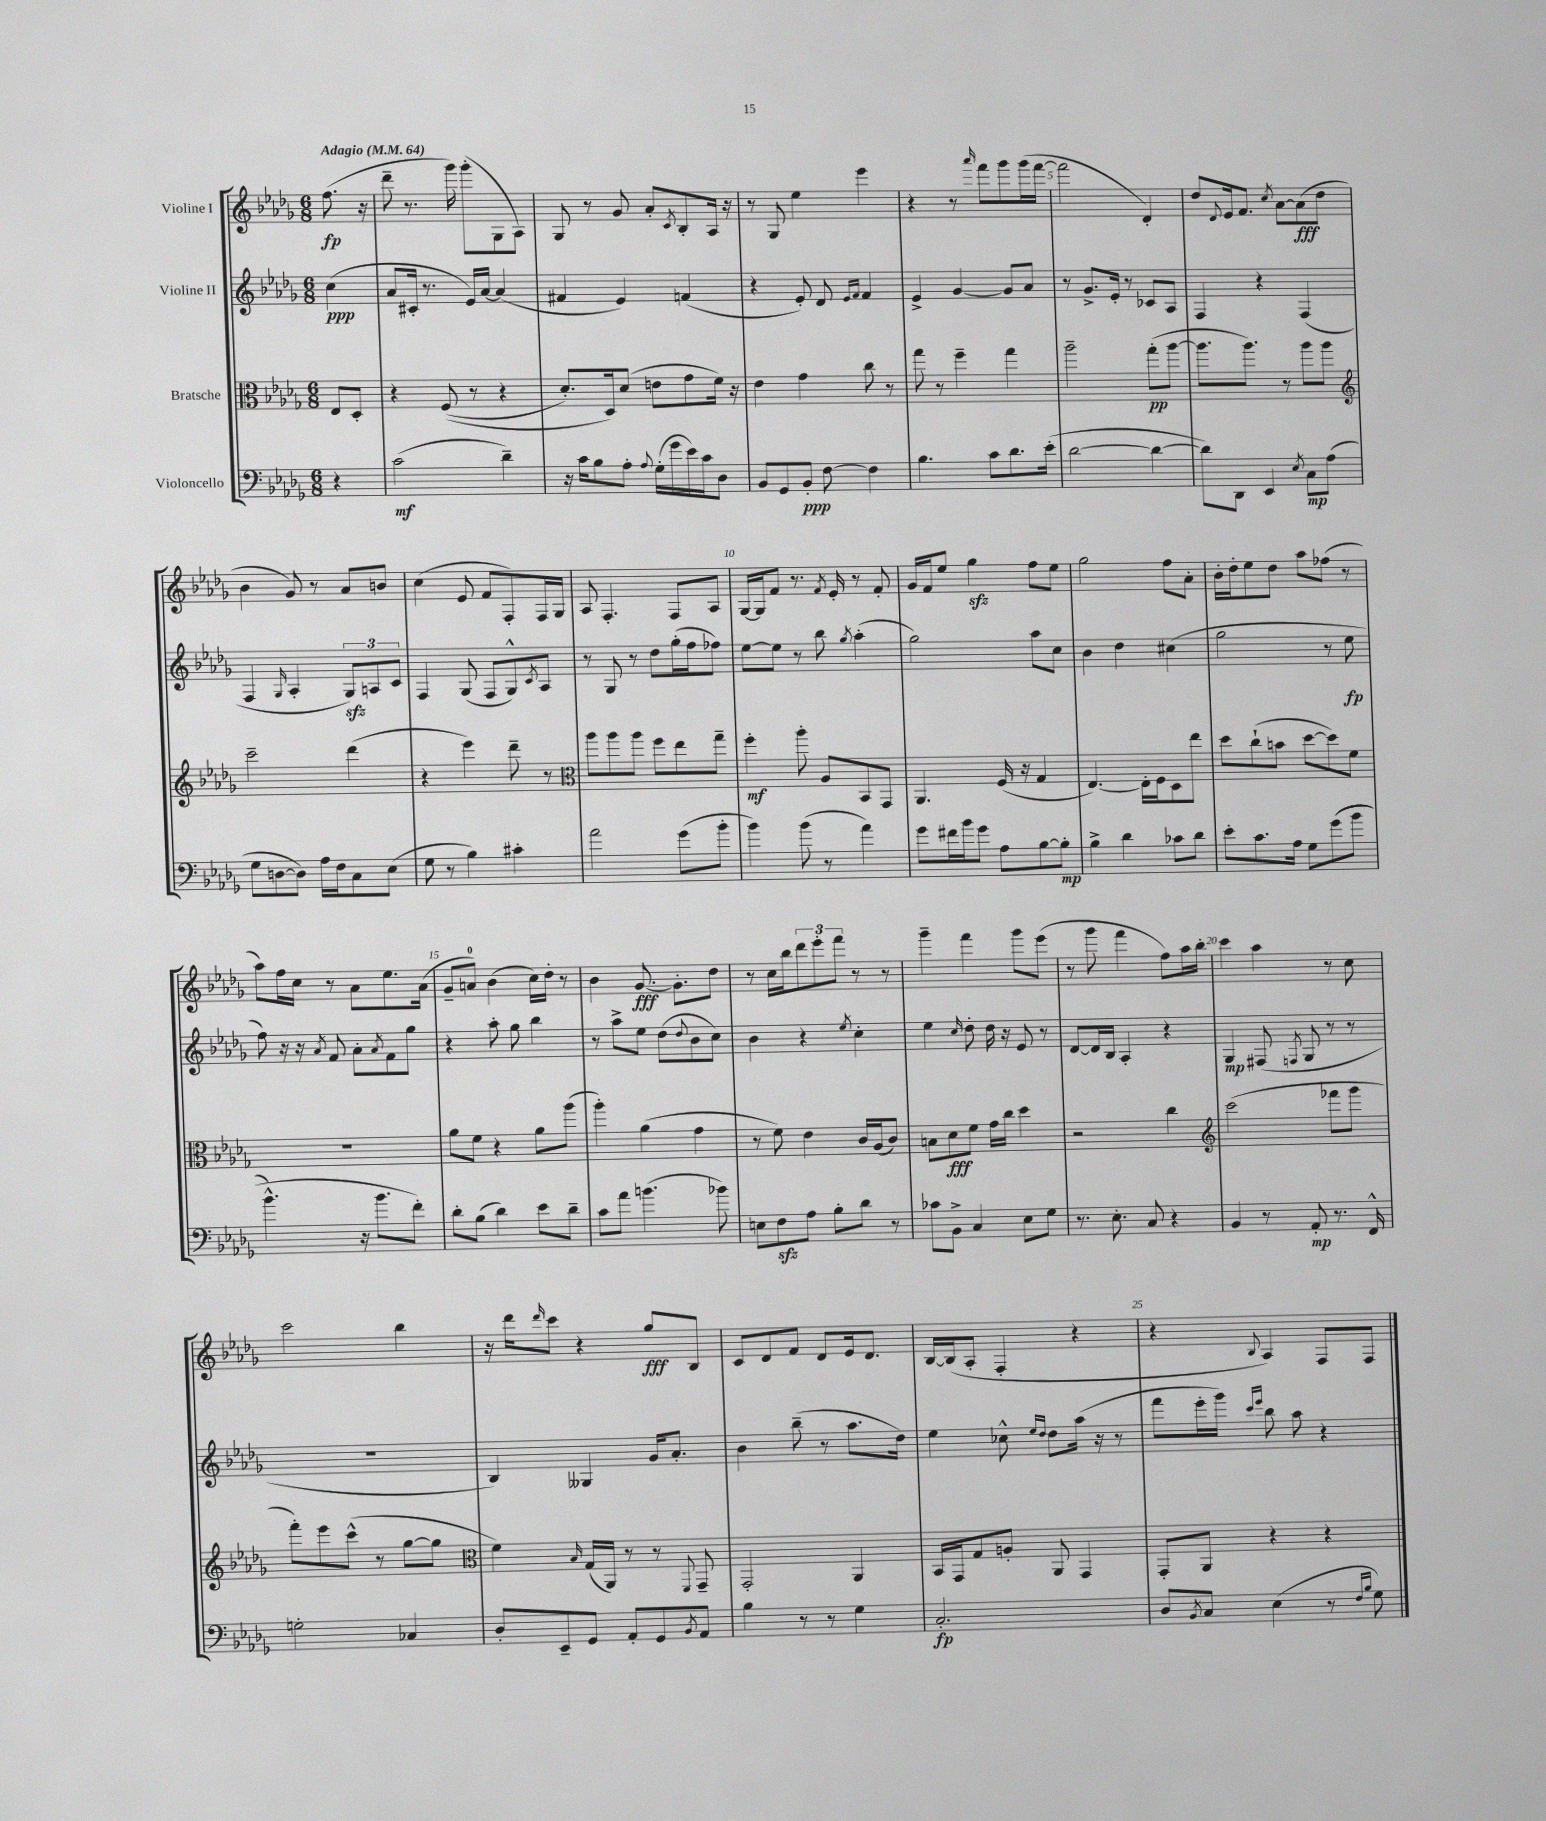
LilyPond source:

<<
\new StaffGroup <<
\new Staff = "s0" \with { instrumentName = "Violine I" } {
    \clef treble \key des \major \numericTimeSignature \time 6/8 \partial 4 \tempo "Adagio" 4 = 64
    f''8.\fp( r16 |
    des'''8-- r8. ges'''16) ges'''8-.( ges8 aes8) |
    ges8 r8 ges'8 aes'8-. \acciaccatura { c'8 } bes8-. aes16 r16 |
    r8 ges8 ees''4 ees'''4 |
    r4 r8 \grace { aes'''16 } f'''8 ges'''8 ges'''16( f'''16~ |
    f'''2 des'4-.) |
    des''8 \appoggiatura { des'8 } ees'16 f'8. \acciaccatura { c''8 } aes'8~ aes'8\fff( des''8 |
    bes'4 ges'8) r8 aes'8 b'8 |
    c''4( ees'8 f'8 f8-.) f16 ges16 |
    aes8 f4.-. f8 aes8 |
    ges16~ ges16 f'8 r8. \acciaccatura { f'8 } ees'16-. r8 f'8-. |
    ges'16 f'16 ees''8 ges''4\sfz f''8 ees''8 |
    ges''2 f''8 aes'8-. |
    bes'16-. des''16-. ees''8 des''8 aes''8 fes''8( r8 |
    aes''8) f''16 c''16 r8 aes'8 ees''8. aes'16( |
    ges'8-- a'8-0) bes'4( c''16) des''16-. r8 |
    bes'4 ges'8.~\fff ges'8.-. des''8 |
    r8 c''16 bes''16 \tuplet 3/2 { des'''8 ees'''8-. f'''8 } r8 r8 |
    ges'''4-- f'''4 ges'''8 ees'''8( |
    r8 ges'''8 f'''4 f''8) aes''16 bes''16-. |
    c'''4 aes''4 r8 c''8 |
    c'''2 bes''4 |
    r16 des'''16 \grace { des'''16 } c'''8 r4 ges''8\fff bes8 |
    c'8 des'8 f'8 des'8 ees'16 des'8. |
    bes16~ bes16( aes8-. f4-. r4 |
    r4 \appoggiatura { bes8 } aes4) f8 f8 \bar "|." |
}
\new Staff = "s1" \with { instrumentName = "Violine II" } {
    \clef treble \key des \major \numericTimeSignature \time 6/8 \partial 4
    c''4\ppp( |
    aes'8 cis'16-. r8. ees'16) aes'16~ aes'4( |
    fis'4 ees'4) f'4( |
    r4 ees'8-.) des'8 \grace { ees'16 f'16 } f'4 |
    ees'4-> ges'4~ ges'8 aes'8 |
    r8 ges'8.-> ees'16-. r8 ces'8 aes8 |
    f4 r4 f4( |
    f4 \grace { ges16 } aes4-. \tuplet 3/2 { ges8\sfz) a8 c'8 } |
    f4 ges8( f8 ges8-^) \acciaccatura { c'8 } aes8 |
    r8 ges8 r8 des''8 ges''16-.( f''16 fes''8) |
    ees''8~ ees''8 r8 bes''8 \acciaccatura { ges''8 } aes''4-.( |
    ges''2) aes''8 c''8 |
    bes'4 des''4 cis''4( |
    ges''2 r8 ees''8\fp |
    f''8) r16 r16 \acciaccatura { aes'8 } f'8 aes'8-. \acciaccatura { aes'8 } f'8 ges''8 |
    r4 aes''8-. ges''8 bes''4 |
    r8 aes''8-> ees''8 des''8( \appoggiatura { des''8 } bes'8 c''8) |
    bes'4 r4 \acciaccatura { ees''8 } c''4-. |
    ees''4 \grace { c''16 } des''8-. des''16 r16 ees'8 r8 |
    des'8~ des'16 bes16 aes4-. r4 |
    ges4\mp fis8( \acciaccatura { f8 } ges8 r8 r8 |
    R2. |
    bes4) geses4 ges'16 aes'8.-. |
    bes'4 bes''8--( r8 aes''8. des''16) |
    ees''4 ces''8-^ \grace { ees''16 des''16 } des''8 aes''16( r16 r8 |
    f'''8 ees'''16-. ges'''16) \grace { c'''16 ees'''16 } bes''8 aes''8 r4 \bar "|." |
}
\new Staff = "s2" \with { instrumentName = "Bratsche" } {
    \clef alto \key des \major \numericTimeSignature \time 6/8 \partial 4
    ees8 des8-. |
    r4 f8(\( r8 r4 |
    des'8.-.) des16\) des'8( e'8 ges'8 f'16) r16 |
    ees'4 ges'4 c''8 r8 |
    ges''8 r8 f''4-- ges''4 |
    aes''2-- ges''8-.\pp( aes''8~ |
    aes''8. aes''8.) r8 aes''8 aes''8 |
    \clef treble c'''2-- des'''4( |
    r4 ees'''4) des'''8-- r8 |
    \clef alto aes''8 aes''8 aes''8 f''8 ees''8 ges''8-- |
    f''4-.\mf aes''8-. aes8 bes,8 ges,8 |
    aes,4. f16( r16 ges4 |
    ees4.~) ees16-. f16 des8 ees''8 |
    des''8 c''8-!( b'8 des''8~ des''8) f'8 |
    R2. |
    aes'8 f'8 r4 aes'8 aes''8( |
    aes''4-.) aes'4( ges'4 |
    r8 f'8) ees'4 c'16 aes16( c'8) |
    b8 des'8\fff f'8 ges'16 c''16 des''4 |
    r2 c''4 |
    \clef treble c'''2( fes'''8 ges'''8 |
    f'''8-.) ees'''8 c'''8-^( r8 ges''8~ ges''8 |
    \clef alto f'4) \grace { bes16 } ges16( aes,16) r8 r8 \appoggiatura { f,8 } ges,8-- |
    ges,2-. aes,4 |
    bes,16 ges,16 ges8 a8-. aes,8 ges,4 |
    ges,8-. aes,8 r4 r4 \bar "|." |
}
\new Staff = "s3" \with { instrumentName = "Violoncello" } {
    \clef bass \key des \major \numericTimeSignature \time 6/8 \partial 4
    r4 |
    c'2\mf( des'4--) |
    r16 c'16 bes8 aes8-. \appoggiatura { aes8 } ges16-.( ges'16 ees'16) c'16 des8 |
    bes,8 ges,8 bes,8-.\ppp f8~ f4 |
    bes4. c'8 des'8. ees'16-.( |
    des'2~ des'4~ |
    des'8) des,8 ees,4 \acciaccatura { ees8 } c8\mp aes8( |
    ges8 d8~ d8) aes16 f16 c8 ees8( |
    ges8 r8 bes4) cis'4-. |
    aes'2 ges'8( bes'8-. |
    bes'4) bes'8( r8 aes'4) |
    ges'8 fis'16 bes'16 ges'8 aes8 bes8~ bes8-.\mp |
    bes4-> des'4 ces'8 des'8 |
    ees'8-. c'8. aes16 ges8 ges'8(\( bes'8 |
    bes'4.-^) r16 bes'8. f'8-.\) |
    des'8-. bes8( des'4) ees'8 des'8-- |
    c'8 aes'8 b'4.( bes'8) |
    e8 f8\sfz aes8 bes8-. des'8 r8 |
    ces'8 bes,8-> c4 ees8 ges8 |
    r8. ees8.-. c8 r4 |
    bes,4 r8 aes,8-.\mp r8. f,16-^ |
    g2-. ces4 |
    des8-. ees,8-- ges,8 aes,8-. ges,8 \acciaccatura { bes,8 } aes,8 |
    bes4 r8 r8 ges4 |
    c2.-.\fp |
    des8 \acciaccatura { bes,8 } c8 ees4( r8 \grace { f16 bes16 } ges8) \bar "|." |
}
>>
>>
\layout { \context { \Score \override BarNumber.break-visibility = ##(#f #t #t) barNumberVisibility = #(every-nth-bar-number-visible 5) } }
